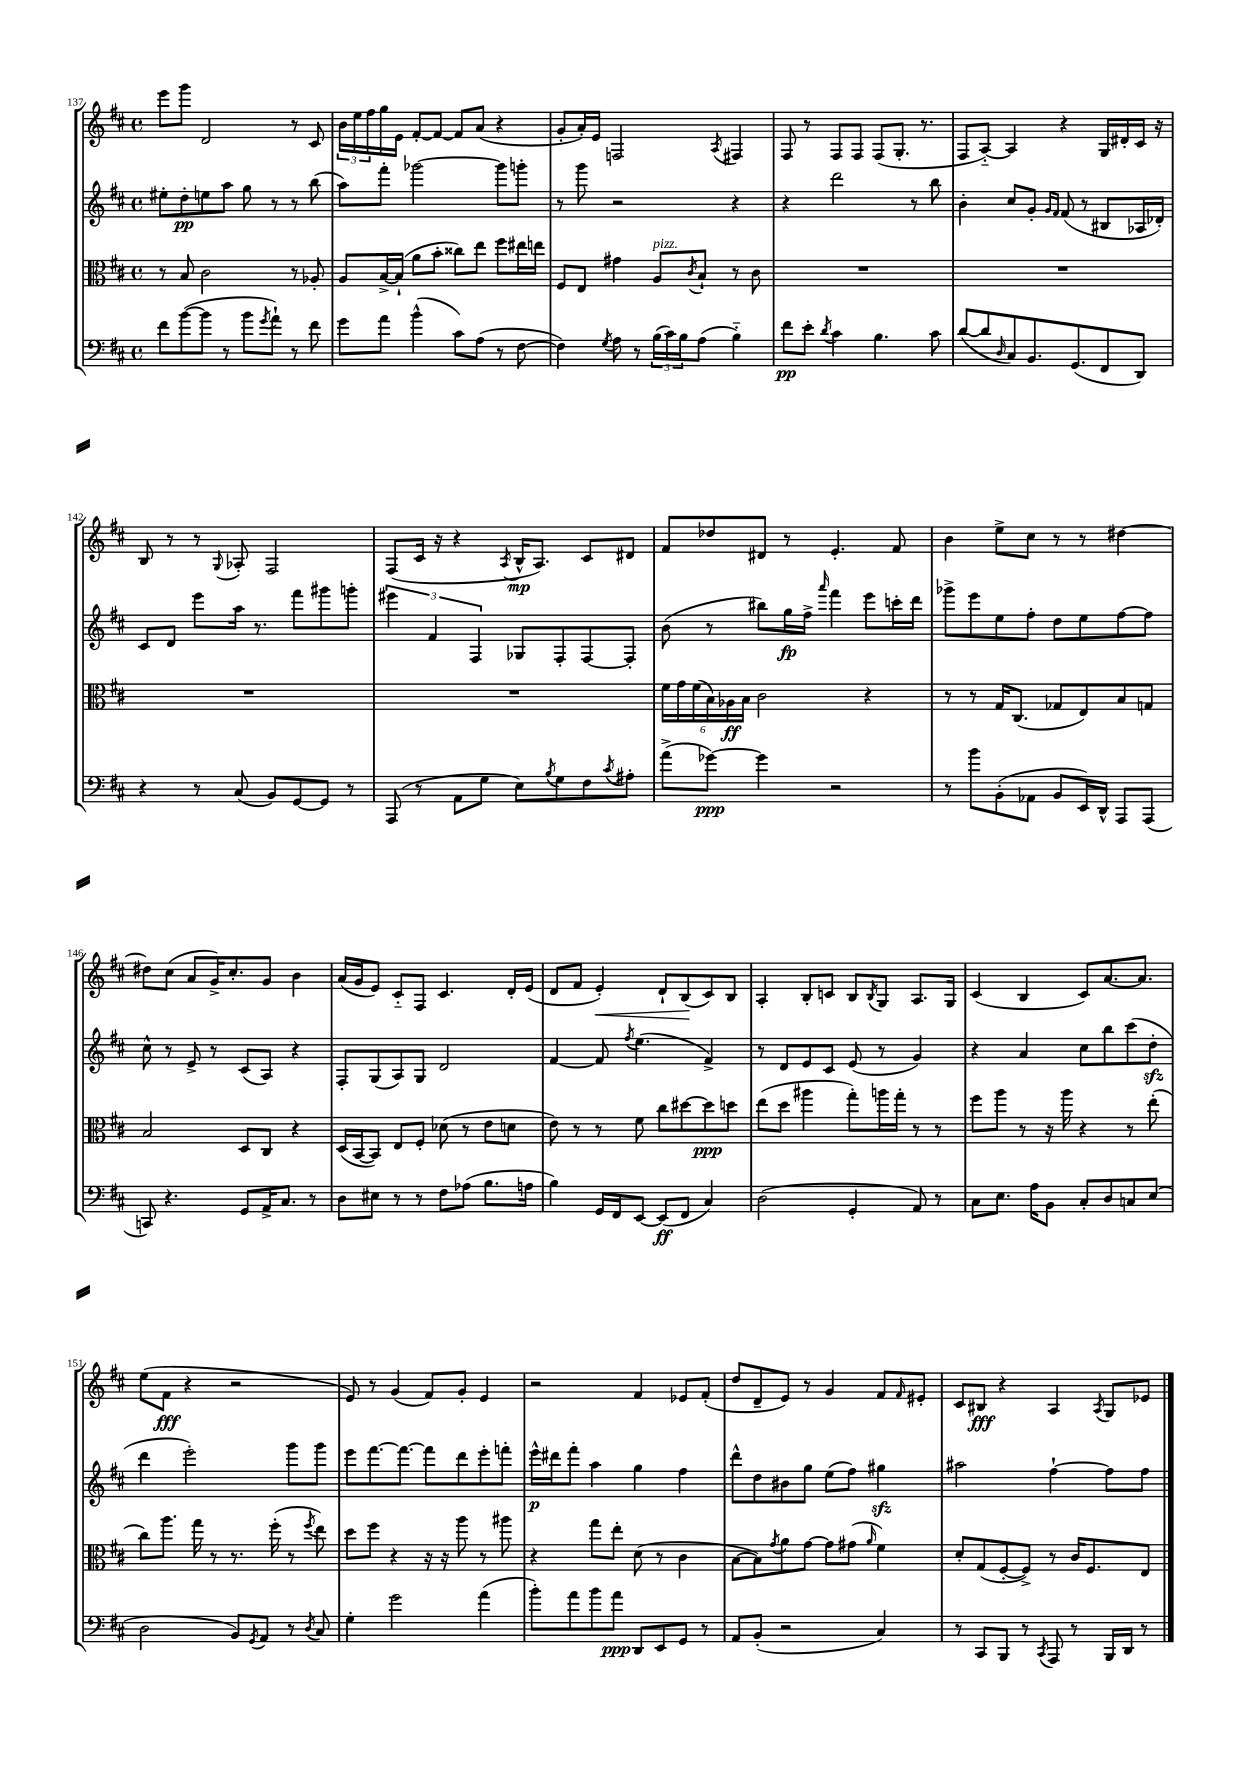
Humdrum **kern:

**kern	**dynam	**kern	**dynam	**kern	**dynam	**kern	**dynam
*part4	*part4	*part3	*part3	*part2	*part2	*part1	*part1
*staff4	*staff4	*staff3	*staff3	*staff2	*staff2	*staff1	*staff1
*clefF4	*	*clefC3	*	*clefG2	*	*clefG2	*
*k[f#c#]	*	*k[f#c#]	*	*k[f#c#]	*	*k[f#c#]	*
*M4/4	*	*M4/4	*	*M4/4	*	*M4/4	*
*met(c)	*	*met(c)	*	*met(c)	*	*met(c)	*
=137	=137	=137	=137	=137	=137	=137	=137
8f#\L	.	8r	.	8ee#X'\L	.	8eee\L	.
([8b\	.	8B/	.	8dd'\	pp	8ggg\J	.
8b\J]	.	2c#\	.	8een\	.	2d/	.
8r	.	.	.	8aa\J	.	.	.
8b\L	.	.	.	8gg\	.	.	.
8qg/	.	.	.	.	.	.	.
8a`\J)	.	.	.	8r	.	.	.
8r	.	8r	.	8r	.	8r	.
8f#\	.	8A-X'/	.	(8bb\	.	8c#/	.
=138	=138	=138	=138	=138	=138	=138	=138
8g\L	.	8A/L	.	8aa\L)	.	24b\LL	.
.	.	.	.	.	.	24ee\	.
.	.	.	.	.	.	24ff#\	.
8a\J	.	[16B^/L	.	8fff#'\J	.	16gg\	.
.	.	(16B`/JJ]	.	.	.	16e\JJ	.
(4b^^\	.	8a\L	.	[2ggg-X\	.	[8f#'/L	.
.	.	8b'\J	.	.	.	8f#/J_	.
8c#\L)	.	8cc##X\L)	.	.	.	8f#/L]	.
(8A\J	.	8ee\J	.	.	.	(8a/J	.
8r	.	8ff#\L	.	8ggg-\L]	.	4r	.
[8F#\	.	16ee#X\L	.	8gggn'\J	.	.	.
.	.	16een\JJ	.	.	.	.	.
=139	=139	=139	=139	=139	=139	=139	=139
4F#\])	.	8F#/L	.	8r	.	8g'/L	.
.	.	8E/J	.	8ggg\	.	16a'/L)	.
.	.	.	.	.	.	16e/JJ	.
8qG/	.	.	.	.	.	.	.
8A\	.	4g#X\	.	2r	.	2Fn/	.
8r	.	.	.	.	.	.	.
!	!	!LO:TX:a:i:t=pizz.	!	!	!	!	!
(24B\LL	.	8A/L	.	.	.	.	.
24c#\)	.	.	.	.	.	.	.
24B\J	.	.	.	.	.	.	.
.	.	8qc#/	.	.	.	.	.
(8A\J	.	8B`/J	.	.	.	.	.
.	.	.	.	.	.	8qA/	.
4B\)	.	8r	.	4r	.	4F#X/	.
.	.	8c#\	.	.	.	.	.
=140	=140	=140	=140	=140	=140	=140	=140
8f#\L	pp	1r	.	4r	.	8F#/	.
8e'\J	.	.	.	.	.	8r	.
8qd/	.	.	.	.	.	.	.
4c#\	.	.	.	2ddd\	.	8F#/L	.
.	.	.	.	.	.	8F#/J	.
4.B\	.	.	.	.	.	(8F#/L	.
.	.	.	.	.	.	8.G'/J	.
.	.	.	.	8r	.	.	.
.	.	.	.	.	.	8.r	.
8c#\	.	.	.	8bb\	.	.	.
=141	=141	=141	=141	=141	=141	=141	=141
([8d/L	.	1r	.	4b'\	.	8F#/L	.
8d/]	.	.	.	.	.	[8A/J)	.
16qqD/	.	.	.	.	.	.	.
8C#/)	.	.	.	8cc#/L	.	4A/]	.
8.BB/	.	.	.	8g'/J	.	.	.
.	.	.	.	16qqg/LL	.	.	.
.	.	.	.	16qqf#/JJ	.	.	.
.	.	.	.	(8f#/	.	4r	.
(8.GG/	.	.	.	.	.	.	.
.	.	.	.	8r	.	.	.
8FF#/	.	.	.	8B#X/L	.	16G/LL	.
.	.	.	.	.	.	16d#X'/	.
8DD/J)	.	.	.	16A-X/L	.	16c#/JJ	.
.	.	.	.	16d-X'/JJ)	.	16r	.
!!LO:LB:g=z
=142	=142	=142	=142	=142	=142	=142	=142
4r	.	1r	.	8c#/L	.	8B/	.
.	.	.	.	8d/J	.	8r	.
8r	.	.	.	8eee\L	.	8r	.
.	.	.	.	.	.	8qqG/	.
(8C#/	.	.	.	16aa\Jk	.	8A-X'/	.
.	.	.	.	8.r	.	.	.
8BB/L)	.	.	.	.	.	2F#/	.
[8GG/	.	.	.	8fff#\L	.	.	.
8GG/J]	.	.	.	8ggg#X\	.	.	.
8r	.	.	.	8gggn'\J	.	.	.
=143	=143	=143	=143	=143	=143	=143	=143
(8AAA/	.	1r	.	6eee#X\	.	(8F#/L	.
8r	.	.	.	.	.	16c#/Jk	.
.	.	.	.	6f#/	.	.	.
.	.	.	.	.	.	16r	.
8AA\L	.	.	.	.	.	4r	.
.	.	.	.	6F#/	.	.	.
8G\J	.	.	.	.	.	.	.
.	.	.	.	.	.	8qA/	.
8E\L)	.	.	.	8G-X/L	.	16B^^/KL	mp
.	.	.	.	.	.	8.A/J)	.
8qB/	.	.	.	.	.	.	.
8G\	.	.	.	8F#'/	.	.	.
8F#\	.	.	.	[8F#/	.	8c#/L	.
8qc#/	.	.	.	.	.	.	.
8A#X'\J	.	.	.	8F#'/J]	.	8d#X/J	.
=144	=144	=144	=144	=144	=144	=144	=144
(8a^\L	.	24f#\LL	.	(8b\	.	8f#/L	.
.	.	24g\	.	.	.	.	.
.	.	(24f#\	.	.	.	.	.
[8g-X\J)	ppp	24B\)	.	8r	.	8dd-X/	.
.	.	24A-X\	ff	.	.	.	.
.	.	24B\JJ	.	.	.	.	.
4g-\]	.	2c#\	.	8bb#X\L)	.	8d#X/J	.
.	.	.	.	16gg\L	fp	8r	.
.	.	.	.	16ff#^\JJ	.	.	.
.	.	.	.	16qqaaa/	.	.	.
2r	.	.	.	4fff#\	.	4.e'/	.
.	.	4r	.	8eee\L	.	.	.
.	.	.	.	16cccn'\L	.	8f#/	.
.	.	.	.	16ddd\JJ	.	.	.
=145	=145	=145	=145	=145	=145	=145	=145
8r	.	8r	.	8ggg-X^\L	.	4b\	.
8b\L	.	8r	.	8eee\	.	.	.
(8BB'\	.	16G/KL	.	8ee\	.	8ee^\L	.
.	.	(8.C#/J	.	.	.	.	.
8AA-X\J	.	.	.	8ff#'\J	.	8cc#\J	.
8BB/L	.	8G-X/L	.	8dd\L	.	8r	.
16EE/L)	.	8E/)	.	8ee\	.	8r	.
16DD^^/JJ	.	.	.	.	.	.	.
8AAA/L	.	8B/	.	[8ff#\	.	[4dd#X\	.
(8AAA/J	.	8Gn/J	.	8ff#\J]	.	.	.
!!LO:LB:g=z
=146	=146	=146	=146	=146	=146	=146	=146
8CCn/)	.	2B/	.	8cc#^^\	.	8dd#X\L]	.
4.r	.	.	.	8r	.	(8cc#\J	.
.	.	.	.	8e^/	.	8a/L	.
.	.	.	.	8r	.	16g^/K)	.
.	.	.	.	.	.	8.cc#'/	.
8GG/L	.	8D/L	.	(8c#/L	.	.	.
16AA^/K	.	8C#/J	.	8A/J)	.	8g/J	.
8.C#/J	.	.	.	.	.	.	.
.	.	4r	.	4r	.	4b\	.
8r	.	.	.	.	.	.	.
=147	=147	=147	=147	=147	=147	=147	=147
8D\L	.	(16D/LL	.	8F#'/L	.	(16a/LL	.
.	.	[16BB/J	.	.	.	16g/J	.
8E#X\J	.	8BB/J])	.	(8G/	.	8e/J)	.
8r	.	8E/L	.	8A/)	.	8c#/L	.
8r	.	8F#'/J	.	8G/J	.	8F#/J	.
8F#\L	.	(8d-X\	.	2d/	.	4.c#/	.
(8A-X\J	.	8r	.	.	.	.	.
8.B\L	.	8e\L	.	.	.	.	.
.	.	8dn\J	.	.	.	16d'/LL	.
16An\Jk	.	.	.	.	.	(16e/JJ	.
=148	=148	=148	=148	=148	=148	=148	=148
4B\)	.	8e\)	.	[4f#/	.	8d/L	.
.	.	8r	.	.	.	8f#/J	.
!	!	!	!	!	!	!	!LO:HP:b
16GG/LL	.	8r	.	8f#/]	.	4e'/)	<
16FF#/J	.	.	.	.	.	.	.
.	.	.	.	8qff#/	.	.	.
[8EE/J	.	8f#\	.	(4.ee\	.	.	.
(8EE/L]	ff	8cc#\L	.	.	.	8d`/L	.
8FF#/J	.	[8dd#X\	.	.	.	(8B/	.
4C#/)	.	8dd#\]	ppp	4f#^/)	.	8c#/)	[
.	.	8ddn\J	.	.	.	8B/J	.
=149	=149	=149	=149	=149	=149	=149	=149
(2D\	.	(8ee\L	.	8r	.	4A'/	.
.	.	8dd\J	.	8d/L	.	.	.
.	.	4aa#X\	.	8e/	.	8B'/L	.
.	.	.	.	8c#/J	.	8cn/J	.
4GG'/	.	8gg'\L)	.	(8e/	.	8B/L	.
.	.	.	.	.	.	8qB/	.
.	.	16aan\L	.	8r	.	8G/J	.
.	.	16gg'\JJ	.	.	.	.	.
8AA/)	.	8r	.	4g/)	.	8.A/L	.
8r	.	8r	.	.	.	.	.
.	.	.	.	.	.	16G/Jk	.
=150	=150	=150	=150	=150	=150	=150	=150
8C#\L	.	8ff#\L	.	4r	.	(4c#/	.
8.E\J	.	8aa\J	.	.	.	.	.
.	.	8r	.	4a/	.	4B/	.
16A\KL	.	.	.	.	.	.	.
8BB\J	.	16r	.	.	.	.	.
.	.	16aa\	.	.	.	.	.
8C#'/L	.	4r	.	8cc#\L	.	8c#/L)	.
8D/	.	.	.	8bb\	.	[8.a/	.
8Cn/	.	8r	.	(8ccc#\	.	.	.
.	.	.	.	.	.	8.a/J]	.
(8E/J	.	(8ee'\	.	8ddzz'\J	.	.	.
!!LO:LB:g=z
=151	=151	=151	=151	=151	=151	=151	=151
2D\	.	8cc#\L)	.	4ddd\	.	(8ee\L	.
.	.	8.aa\J	.	.	.	8f#\J	fff
.	.	.	.	2eee'\)	.	4r	.
.	.	16gg\	.	.	.	.	.
.	.	8r	.	.	.	.	.
8BB/L)	.	8.r	.	.	.	2r	.
8qGG/	.	.	.	.	.	.	.
8AA/J	.	.	.	.	.	.	.
.	.	(16ff#'\	.	.	.	.	.
8r	.	8r	.	8ggg\L	.	.	.
8qD/	.	8qff#/	.	.	.	.	.
8C#/	.	8ee\)	.	8ggg\J	.	.	.
=152	=152	=152	=152	=152	=152	=152	=152
4G'\	.	8dd\L	.	8eee\L	.	8e/)	.
.	.	8ff#\J	.	[8.fff#\	.	8r	.
2g\	.	4r	.	.	.	(4g/	.
.	.	.	.	8.fff#\J_	.	.	.
.	.	16r	.	8fff#\L]	.	8f#/L)	.
.	.	16r	.	.	.	.	.
.	.	8aa\	.	8ddd\	.	8g'/J	.
(4a\	.	8r	.	8eee'\	.	4e/	.
.	.	8aa#X\	.	8fffn'\J	.	.	.
=153	=153	=153	=153	=153	=153	=153	=153
8b'\L)	.	4r	.	16eee^^\LL	p	2r	.
.	.	.	.	16ddd#X\J	.	.	.
8a\	.	.	.	8fff#'\J	.	.	.
8b\	.	8gg\L	.	4aa\	.	.	.
8a\J	ppp	8ee'\J	.	.	.	.	.
8DD/L	.	(8d\	.	4gg\	.	4f#/	.
8EE/	.	8r	.	.	.	.	.
8GG/J	.	4c#\	.	4ff#\	.	8e-X/L	.
8r	.	.	.	.	.	(8f#'/J	.
=154	=154	=154	=154	=154	=154	=154	=154
8AA/L	.	[8B\L	.	8ddd^^\L	.	8dd/L	.
(8BB'/J	.	8B\])	.	8dd\	.	8d~/	.
.	.	8qg/	.	.	.	.	.
2r	.	8a\	.	8b#X\	.	8e/J)	.
.	.	[8g\J	.	8gg\J	.	8r	.
.	.	8g\L]	.	(8ee\L	.	4g/	.
.	.	(8g#X\J	.	8ff#\J)	.	.	.
.	.	16qqa/	.	.	.	.	.
4C#/)	.	4f#\)	.	4gg#Xzz\	.	8f#/L	.
.	.	.	.	.	.	16qqf#/	.
.	.	.	.	.	.	8e#X'/J	.
=155	=155	=155	=155	=155	=155	=155	=155
8r	.	8d'/L	.	2aa#X\	.	8c#/L	.
8CC#/L	.	(8G/	.	.	.	8B#X/J	fff
8BBB/J	.	[8F#'/	.	.	.	4r	.
8r	.	8F#^/J])	.	.	.	.	.
8qCC#/	.	.	.	.	.	.	.
8AAA/	.	8r	.	[4ff#`\	.	4A/	.
8r	.	16c#/KL	.	.	.	.	.
.	.	8.F#/	.	.	.	.	.
.	.	.	.	.	.	8qA/	.
16BBB/LL	.	.	.	8ff#\L]	.	8G/L	.
16DD/JJ	.	.	.	.	.	.	.
8r	.	8E/J	.	8ff#\J	.	8e-X/J	.
==	==	==	==	==	==	==	==
*-	*-	*-	*-	*-	*-	*-	*-
